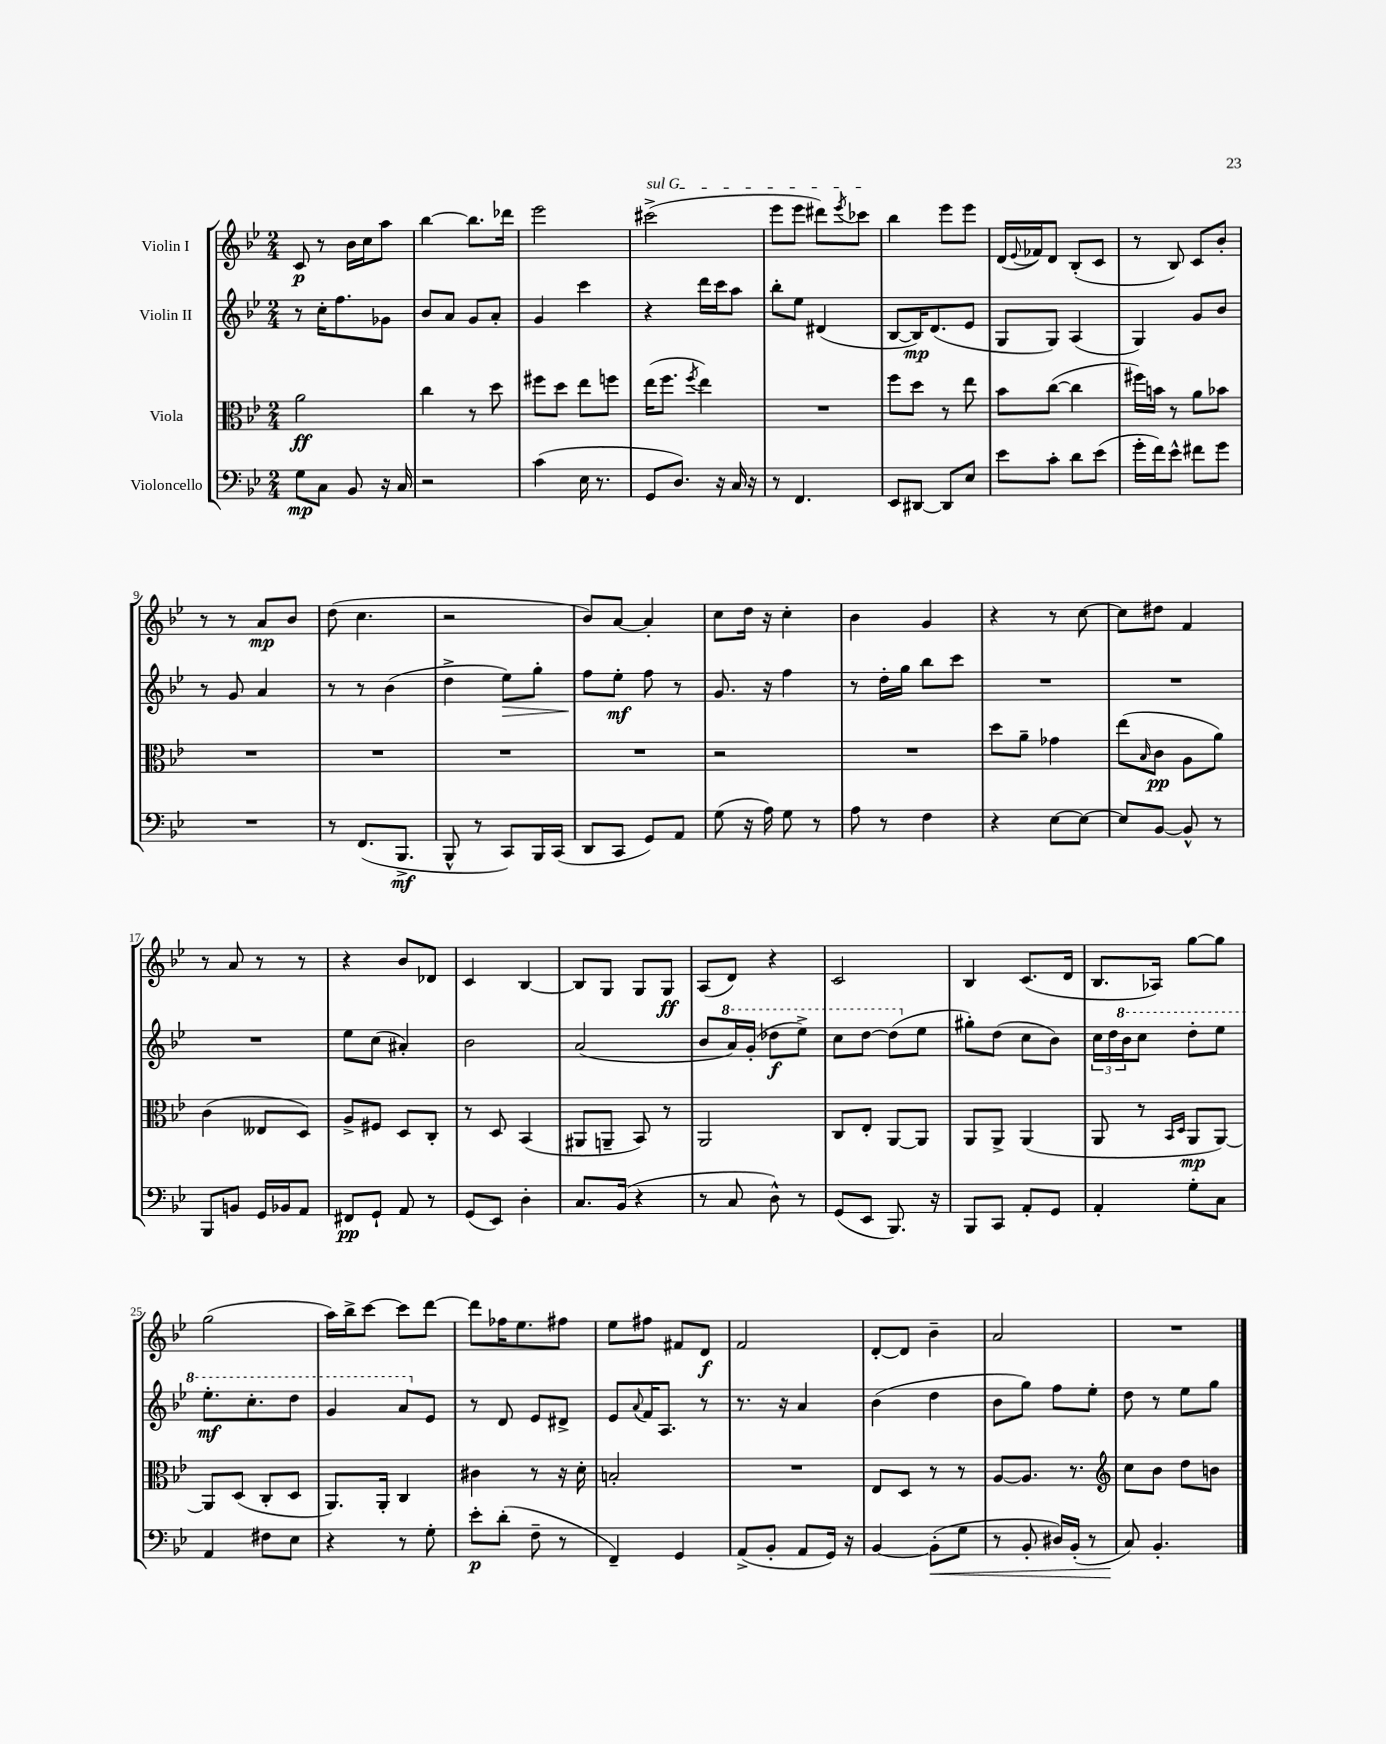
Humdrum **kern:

**kern	**kern	**kern	**kern
*staff4	*staff3	*staff2	*staff1
*clefF4	*clefC3	*clefG2	*clefG2
*k[b-e-]	*k[b-e-]	*k[b-e-]	*k[b-e-]
*M2/4	*M2/4	*M2/4	*M2/4
8G	2a	8r	8c
8C	.	16cc'	8r
.	.	8.ff	.
8BB-	.	.	16b-
.	.	.	16cc
16r	.	8g-	8aa
16C	.	.	.
=	=	=	=
2r	4cc	8b-	[4bb-
.	.	8a	.
.	8r	8g	8.bb-]
.	8dd	8a'	.
.	.	.	16ddd-
=	=	=	=
(4c	8ff#	4g	2eee-
.	8dd	.	.
16E-	8ee-	4ccc	.
8.r	.	.	.
.	8ff	.	.
=	=	=	=
8GG	(16ee-	4r	(2ccc#^
.	8.ff	.	.
8.D)	.	.	.
.	8qff	.	.
.	4ee-)	16ddd	.
16r	.	16ccc	.
16C	.	8aa	.
16r	.	.	.
=	=	=	=
8r	2r	8bb-'	8eee-
4.FF	.	8ee-	8eee-
.	.	(4d#	8ddd#)
.	.	.	8qeee-
.	.	.	8ccc-
=	=	=	=
8EE-	8ff	[8B-	4bb-
[8DD#	8dd	16B-])	.
.	.	(8.d	.
8DD#]	8r	.	8eee-
8E-	8ee-	8e-	8eee-
=	=	=	=
8e-	8b-	8G	(16d
.	.	.	8qqe-
.	.	.	16f-)
8c'	([8cc	8G)	8d
8d	4cc]	(4A	(8B-'
(8e-	.	.	8c
=	=	=	=
16g'	16ff#)	4G)	8r
16f)	16b	.	.
8e-^^	8r	.	8B-)
8f#	8a	8g	8c
8g	8b-	8b-	8b-'
=	=	=	=
2r	2r	8r	8r
.	.	8g	8r
.	.	4a	8a
.	.	.	8b-
=	=	=	=
8r	2r	8r	(8dd
(8.FF	.	8r	4.cc
.	.	(4b-	.
8.BBB-^	.	.	.
=	=	=	=
8BBB-^^	2r	4dd^	2r
8r	.	.	.
8CC)	.	8ee-)	.
16BBB-	.	8gg'	.
(16CC	.	.	.
=	=	=	=
8DD	2r	8ff	8b-)
8CC	.	8ee-'	[8a
8GG)	.	8ff	4a']
8AA	.	8r	.
=	=	=	=
(8G	2r	8.g	8cc
16r	.	.	16dd
16A)	.	16r	16r
8G	.	4ff	4cc'
8r	.	.	.
=	=	=	=
8A	2r	8r	4b-
8r	.	16dd'	.
.	.	16gg	.
4F	.	8bb-	4g
.	.	8ccc	.
=	=	=	=
4r	8dd	2r	4r
.	8a~	.	.
[8E-	4g-	.	8r
8E-_	.	.	[8cc
=	=	=	=
8E-]	(8ee-	2r	8cc]
.	16qqB-	.	.
[8BB-	8c	.	8dd#
8BB-^^]	8A	.	4f
8r	8a)	.	.
=	=	=	=
8BBB-	(4c	2r	8r
8BB	.	.	8a
16GG	8E--	.	8r
16BB-	.	.	.
8AA	8D)	.	8r
=	=	=	=
8FF#	8A^	8ee-	4r
8GG`	8F#	(8cc	.
8AA	8D	4a#')	8b-
8r	8C'	.	8d-
=	=	=	=
(8GG	8r	2b-	4c
8EE-)	8D	.	.
4D'	(4BB-	.	[4B-
=	=	=	=
8.C	8AA#	(2a	8B-]
.	8AA~	.	8G
(16BB-	.	.	.
4r	8BB-)	.	8G
.	8r	.	8G
=	=	=	=
8r	2AA	8b-	(8A
8C	.	16aa)	8d)
.	.	(16gg'	.
8D^^)	.	8ddd-	4r
8r	.	8eee-^)	.
=	=	=	=
(8GG	8C	8ccc	2c
8EE-	8E-'	[8ddd	.
8.BBB-)	[8AA	(8ddd]	.
.	8AA]	8ee-	.
16r	.	.	.
=	=	=	=
8BBB-	8AA	8gg#')	4B-
8CC	8AA^	(8dd	.
8AA'	(4AA	8cc	(8.c
8GG	.	8b-)	.
.	.	.	16d
=	=	=	=
4AA'	8AA	24cc	8.B-
.	.	24dd	.
.	.	24bb-	.
.	8r	8ccc	.
.	.	.	16A-)
.	16qqBB-	.	.
.	16qqD	.	.
8G'	8AA	8ddd'	[8gg
8C	[8AA)	8eee-	8gg]
=	=	=	=
4AA	8AA]	8.eee-'	(2gg
.	(8D	.	.
.	.	8.ccc'	.
8F#	8C'	.	.
8E-	8D	8ddd	.
=	=	=	=
4r	8.AA)	4gg	16aa)
.	.	.	16bb-^
.	.	.	[8ccc
.	16AA'	.	.
8r	4C	8aa	8ccc]
8G'	.	8e-	[8ddd
=	=	=	=
8e-'	4c#	8r	8ddd]
(8d'	.	8d	16ff-
.	.	.	8.ee-
8F~	8r	8e-	.
8r	16r	8d#^	8ff#
.	16d'	.	.
=	=	=	=
4FF~)	2B'	8e-	8ee-
.	.	8qqa	.
.	.	16f	8ff#
.	.	8.A	.
4GG	.	.	8f#
.	.	8r	8d
=	=	=	=
(8AA^	2r	8.r	2f
8BB-'	.	.	.
.	.	16r	.
8AA	.	4a	.
16GG)	.	.	.
16r	.	.	.
=	=	=	=
[4BB-	8E-	(4b-	[8d'
.	8D	.	8d]
(8BB-']	8r	4dd	4b-~
8G	8r	.	.
=	=	=	=
8r	[8A	8b-	2a
8BB-'	8.A]	8gg)	.
16D#)	.	8ff	.
(16BB-'	8.r	.	.
8r	.	8ee-'	.
=	=	=	=
*	*clefG2	*	*
8C)	8cc	8dd	2r
4.BB-'	8b-	8r	.
.	8dd	8ee-	.
.	8b	8gg	.
==	==	==	==
*-	*-	*-	*-
